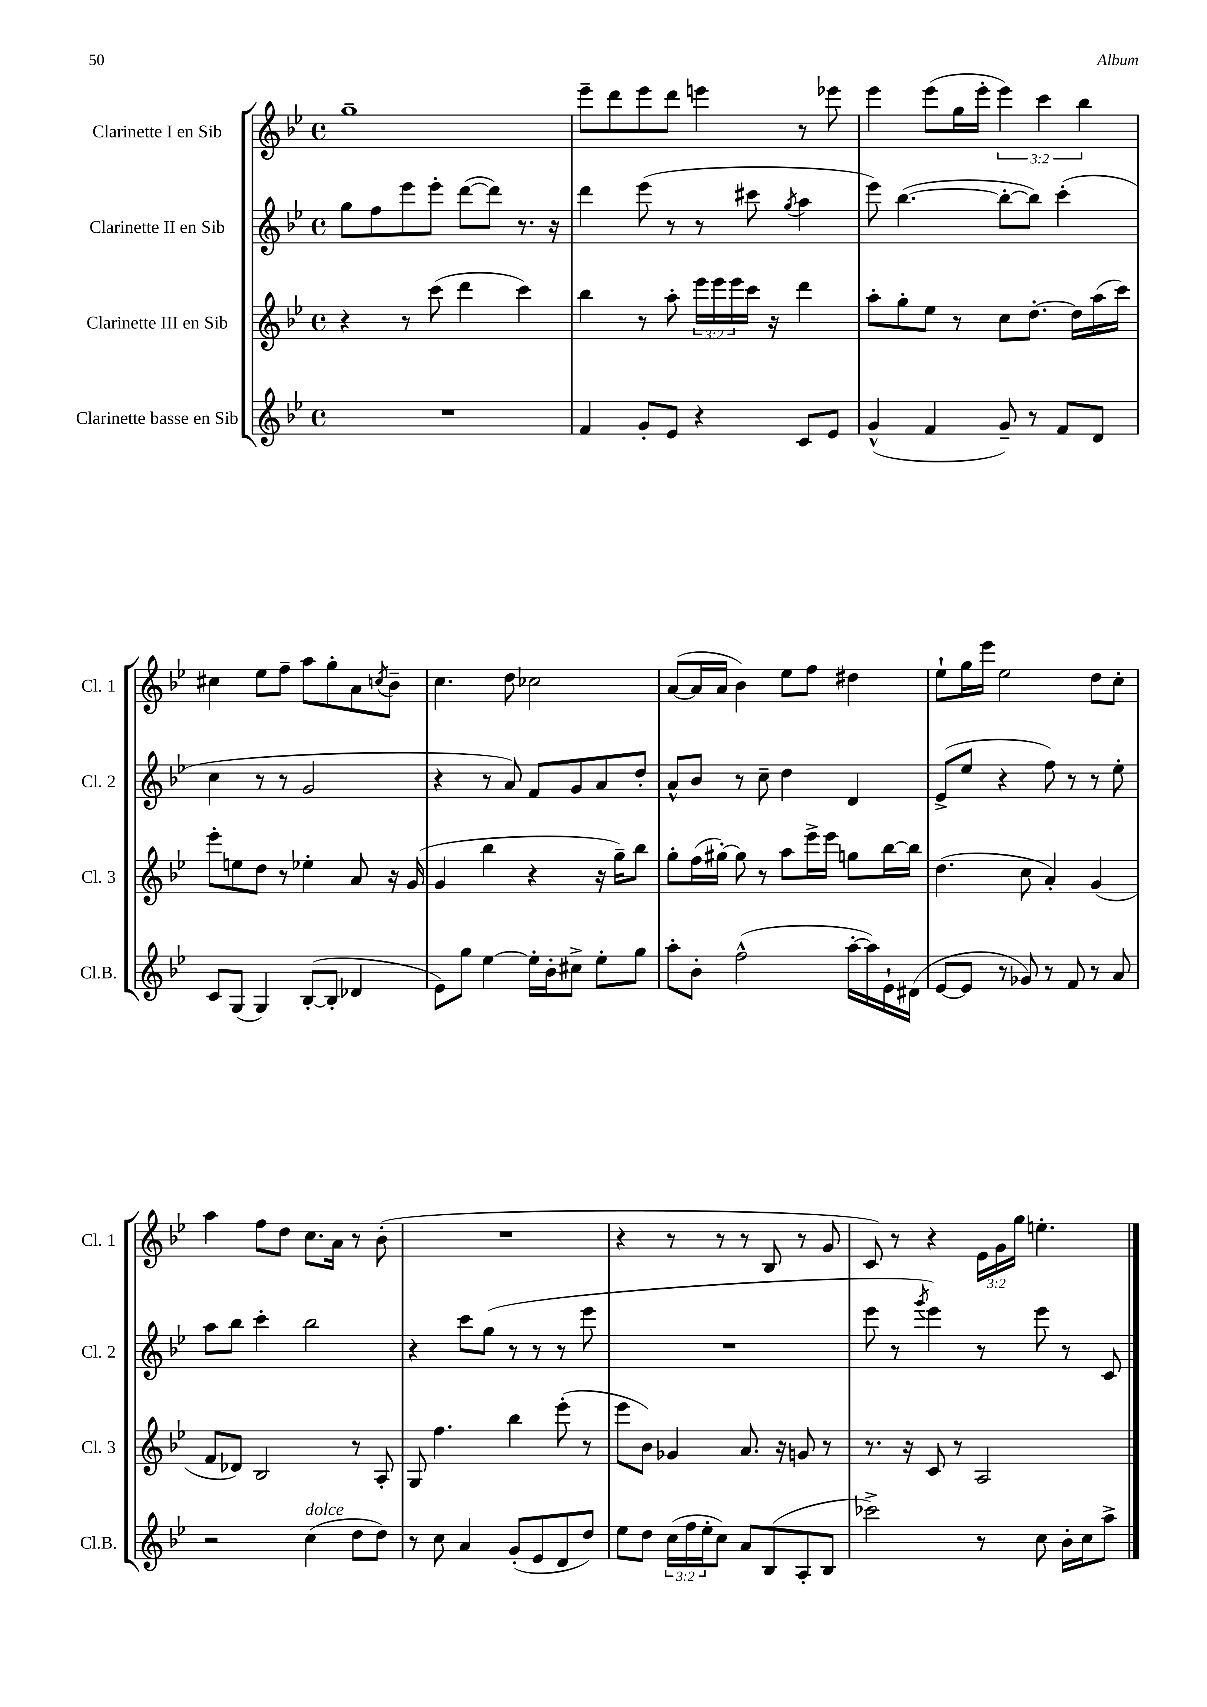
<<
\new StaffGroup <<
\new Staff = "s0" \with { instrumentName = "Clarinette I en Sib" shortInstrumentName = "Cl. 1" } {
    \clef treble \key bes \major \defaultTimeSignature \time 4/4 \override Staff.TupletNumber.text = #tuplet-number::calc-fraction-text
    g''1-- |
    ees'''8-- d'''8 ees'''8 d'''8 e'''4 r8 ees'''8 |
    ees'''4 ees'''8( g''16 ees'''16-. \tuplet 3/2 { ees'''4) c'''4 bes''4 } |
    cis''4 ees''8 f''8-- a''8 g''8-. a'8 \acciaccatura { c''8 } bes'8-- |
    c''4. d''8 ces''2 |
    a'8~( a'16 a'16 bes'4) ees''8 f''8 dis''4 |
    ees''8-! g''16 ees'''16 ees''2 d''8 c''8-. |
    a''4 f''8 d''8 c''8. a'16 r8 bes'8-.( |
    R1 |
    r4 r8 r8 r8 bes8 r8 g'8 |
    c'8) r8 r4 \tuplet 3/2 { ees'16 g'16 g''16 } e''4.-. \bar "|." |
}
\new Staff = "s1" \with { instrumentName = "Clarinette II en Sib" shortInstrumentName = "Cl. 2" } {
    \clef treble \key bes \major \defaultTimeSignature \time 4/4
    g''8 f''8 ees'''8 ees'''8-. d'''8~( d'''8) r8. r16 |
    d'''4 ees'''8( r8 r8 cis'''8 \acciaccatura { g''8 } a''4 |
    ees'''8) bes''4.~( bes''8~-. bes''8) c'''4-.( |
    c''4 r8 r8 g'2 |
    r4 r8 a'8) f'8 g'8 a'8 d''8-. |
    a'8-^ bes'8 r8 c''8-- d''4 d'4 |
    ees'8->( ees''8 r4 f''8) r8 r8 ees''8-. |
    a''8 bes''8 c'''4-. bes''2 |
    r4 c'''8 g''8( r8 r8 r8 ees'''8 |
    R1 |
    ees'''8 r8 \acciaccatura { g'''8 } ees'''4) r8 ees'''8 r8 c'8 \bar "|." |
}
\new Staff = "s2" \with { instrumentName = "Clarinette III en Sib" shortInstrumentName = "Cl. 3" } {
    \clef treble \key bes \major \defaultTimeSignature \time 4/4 \override Staff.TupletNumber.text = #tuplet-number::calc-fraction-text
    r4 r8 c'''8( d'''4 c'''4) |
    bes''4 r8 a''8-. \tuplet 3/2 { ees'''16 ees'''16 ees'''16 } c'''16 r16 d'''4 |
    a''8-. g''8-. ees''8 r8 c''8 d''8.~-. d''16 a''16( c'''16) |
    ees'''8-. e''8 d''8 r8 ees''4-. a'8 r16 g'16( |
    g'4 bes''4 r4 r16 g''16--) bes''8 |
    g''8-. f''16( gis''16~-.) gis''8 r8 a''8 ees'''16-> ees'''16 g''8 bes''16~ bes''16 |
    d''4.( c''8 a'4-.) g'4( |
    f'8 des'8) bes2 r8 a8-. |
    g8 f''4. bes''4 ees'''8-.( r8 |
    ees'''8 bes'8) ges'4 a'8. r16 g'8 r8 |
    r8. r16 c'8 r8 a2 \bar "|." |
}
\new Staff = "s3" \with { instrumentName = "Clarinette basse en Sib" shortInstrumentName = "Cl.B." } {
    \clef treble \key bes \major \defaultTimeSignature \time 4/4 \override Staff.TupletNumber.text = #tuplet-number::calc-fraction-text
    R1 |
    f'4 g'8-. ees'8 r4 c'8 ees'8 |
    g'4-^( f'4 g'8--) r8 f'8 d'8 |
    c'8 g8( g4) bes8~-.( bes8-. des'4 |
    ees'8) g''8 ees''4~ ees''16-. bes'16-. cis''8-> ees''8-. g''8 |
    a''8-. bes'8-. f''2-^( a''16~-. a''16) ees'16-! dis'16( |
    ees'8~ ees'8 r8 ges'8) r8 f'8 r8 a'8 |
    r2 c''4^\markup { \italic "dolce" }( d''8 d''8) |
    r8 c''8 a'4 g'8-.( ees'8 d'8 d''8) |
    ees''8 d''8 \tuplet 3/2 { c''16( f''16 ees''16-. } c''8) a'8 bes8( a8-. bes8 |
    ces'''2->) r8 c''8 bes'16-. c''16 a''8-> \bar "|." |
}
>>
>>
\layout { \context { \Score \remove "Bar_number_engraver" } }
